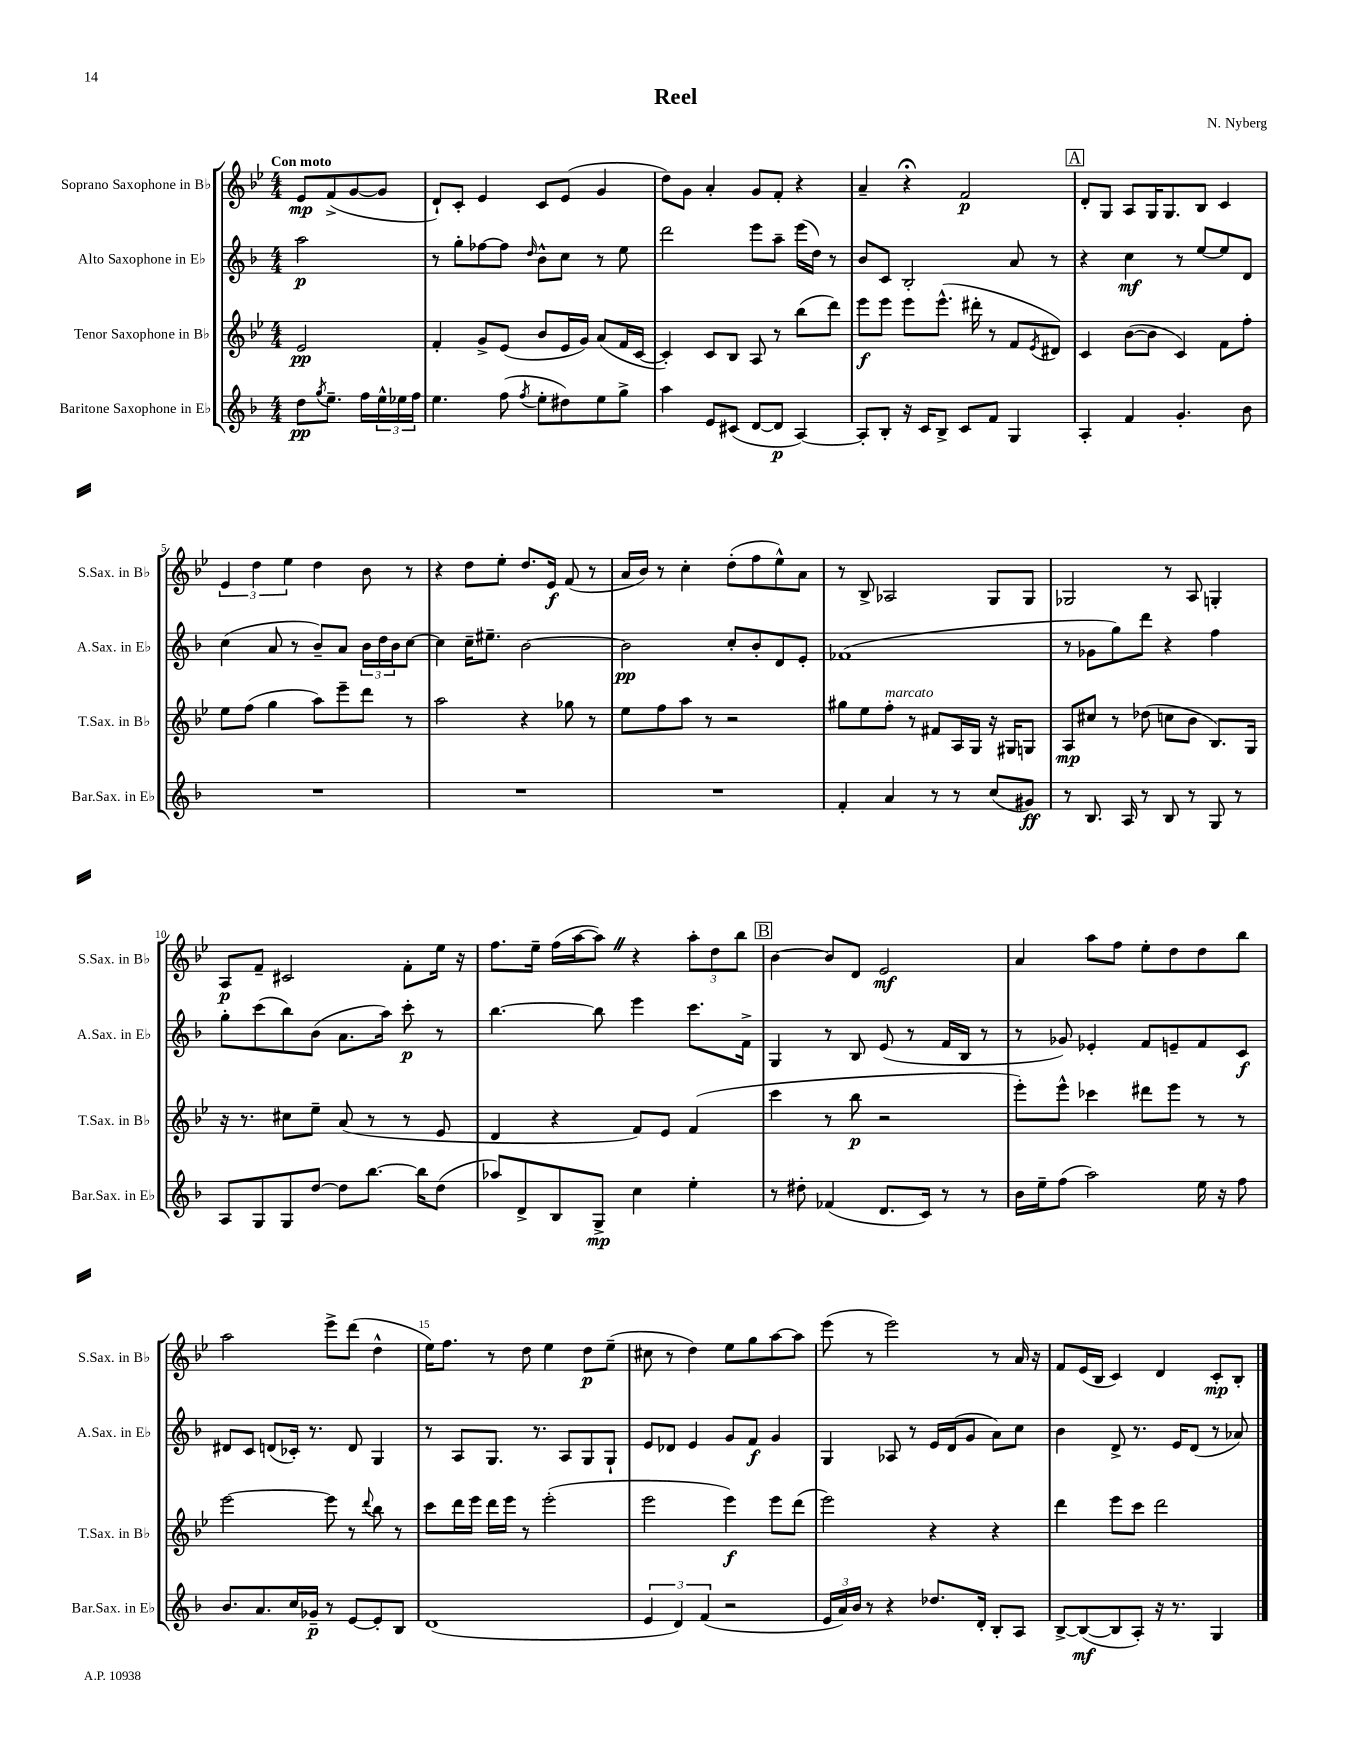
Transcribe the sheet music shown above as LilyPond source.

\header { title = "Reel" composer = "N. Nyberg" }
<<
\new StaffGroup <<
\new Staff = "s0" \with { instrumentName = "Soprano Saxophone in Bb" shortInstrumentName = "S.Sax. in Bb" } {
    \clef treble \key bes \major \numericTimeSignature \time 4/4 \partial 2 \tempo "Con moto"
    ees'8\mp f'8->( g'8~ g'8 |
    d'8-!) c'8-. ees'4 c'8 ees'8( g'4 |
    d''8) g'8 a'4-. g'8 f'8-. r4 |
    a'4-- r4\fermata f'2\p |
    \mark \markup { \box "A" } d'8-. g8 a8 g16 g8. bes8 c'4 |
    \tuplet 3/2 { ees'4 d''4 ees''4 } d''4 bes'8 r8 |
    r4 d''8 ees''8-. d''8. ees'16\f f'8( r8 |
    a'16 bes'16) r8 c''4-. d''8-.( f''8 ees''8-^) a'8 |
    r8 bes8-> aes2 g8 g8 |
    ges2 r8 a8 g4-. |
    a8\p f'8-- cis'2 f'8-. ees''16 r16 |
    f''8. ees''16-- f''16( a''16~ a''8) \once \override BreathingSign.text = \markup { \musicglyph "scripts.caesura.straight" } \breathe r4 \tuplet 3/2 { a''8-. d''8 bes''8 } |
    \mark \markup { \box "B" } bes'4~ bes'8 d'8 ees'2\mf |
    a'4 a''8 f''8 ees''8-. d''8 d''8 bes''8 |
    a''2 ees'''8-> d'''8( d''4-^ |
    ees''16) f''8. r8 d''8 ees''4 d''8\p ees''8--( |
    cis''8 r8 d''4) ees''8 g''8 a''8~ a''8 |
    ees'''8( r8 ees'''2) r8 a'16 r16 |
    f'8 ees'16( bes16 c'4) d'4 c'8-.\mp bes8-. \bar "|." |
}
\new Staff = "s1" \with { instrumentName = "Alto Saxophone in Eb" shortInstrumentName = "A.Sax. in Eb" } {
    \clef treble \key f \major \numericTimeSignature \time 4/4 \partial 2
    a''2\p |
    r8 g''8-. fes''8~ fes''8 \grace { d''16 } bes'8-^ c''8 r8 e''8 |
    d'''2 e'''8 a''8-- e'''16( d''16) r8 |
    bes'8 c'8 bes2-. a'8 r8 |
    \mark \markup { \box "A" } r4 c''4\mf r8 e''8~ e''8 d'8 |
    c''4( a'8 r8 bes'8--) a'8 \tuplet 3/2 { bes'16 d''16 bes'16 } c''8~ |
    c''4 c''16-- eis''8.-- bes'2~ |
    bes'2\pp c''8-. bes'8-. d'8 e'8-. |
    fes'1( |
    r8 ges'8 g''8) d'''8 r4 f''4 |
    g''8-. c'''8( bes''8) bes'8( a'8. a''16) c'''8-.\p r8 |
    bes''4.~ bes''8 e'''4 c'''8. f'16-> |
    \mark \markup { \box "B" } g4 r8 bes8 e'8( r8 f'16 bes16 r8 |
    r8 ges'8) ees'4-. f'8 e'8-- f'8 c'8\f |
    dis'8 c'8 d'8( ces'16-.) r8. d'8 g4 |
    r8 a8 g8. r8. a8 g8 g8-! |
    e'8 des'8 e'4 g'8 f'8\f g'4 |
    g4 aes8 r8 e'16 d'16( g'8 a'8) c''8 |
    bes'4 d'8-> r8. e'16 d'8( r8 aes'8) \bar "|." |
}
\new Staff = "s2" \with { instrumentName = "Tenor Saxophone in Bb" shortInstrumentName = "T.Sax. in Bb" } {
    \clef treble \key bes \major \numericTimeSignature \time 4/4 \partial 2
    ees'2\pp |
    f'4-. g'8-> ees'8( bes'8 ees'16 g'16) a'8( f'16 c'16~ |
    c'4-.) c'8 bes8 a8 r8 bes''8( d'''8) |
    ees'''8\f ees'''8 ees'''8 ees'''8.-^( dis'''16-. r8 f'8 \acciaccatura { ees'8 } dis'8) |
    \mark \markup { \box "A" } c'4 bes'8~( bes'8 c'4) f'8 f''8-. |
    ees''8 f''8( g''4 a''8) ees'''8-- d'''8 r8 |
    a''2 r4 ges''8 r8 |
    ees''8 f''8 a''8 r8 r2 |
    gis''8 ees''8 f''8-.^\markup { \italic "marcato" } r8 fis'8 a16 g16 r16 gis16 g8 |
    a8\mp cis''8 r8 des''8( c''8 bes'8 bes8.) g16 |
    r16 r8. cis''8 ees''8-- a'8( r8 r8 ees'8 |
    d'4 r4 f'8) ees'8 f'4( |
    \mark \markup { \box "B" } c'''4 r8 bes''8\p r2 |
    ees'''8-.) ees'''8-^ ces'''4 dis'''8 ees'''8 r8 r8 |
    ees'''2~ ees'''8 r8 \appoggiatura { d'''8 } bes''8 r8 |
    c'''8 d'''16 ees'''16 d'''16 ees'''16 r8 ees'''2-.( |
    ees'''2 ees'''4\f) ees'''8 d'''8( |
    ees'''2) r4 r4 |
    d'''4 ees'''8 c'''8 d'''2 \bar "|." |
}
\new Staff = "s3" \with { instrumentName = "Baritone Saxophone in Eb" shortInstrumentName = "Bar.Sax. in Eb" } {
    \clef treble \key f \major \numericTimeSignature \time 4/4 \partial 2
    d''8\pp \acciaccatura { g''8 } e''8.-- f''16 \tuplet 3/2 { e''16-^ ees''16 f''16 } |
    e''4. f''8( \acciaccatura { f''8 } e''8-. dis''8) e''8 g''8-> |
    a''4 e'8 cis'8( d'8~ d'8\p a4~) |
    a8-. bes8-. r16 c'16 bes8-> c'8 f'8 g4 |
    \mark \markup { \box "A" } a4-. f'4 g'4.-. bes'8 |
    R1 |
    R1 |
    R1 |
    f'4-. a'4 r8 r8 c''8( gis'8\ff) |
    r8 bes8. a16 r8 bes8 r8 g8 r8 |
    a8 g8 g8 d''8~ d''8 bes''8.~ bes''16 d''8( |
    aes''8) d'8-> bes8 g8->\mp c''4 e''4-. |
    \mark \markup { \box "B" } r8 dis''8-. fes'4( d'8. c'16) r8 r8 |
    bes'16 e''16-- f''8( a''2) e''16 r16 f''8 |
    bes'8. a'8. c''16 ges'16--\p r8 e'8~ e'8-. bes8 |
    d'1( |
    \tuplet 3/2 { e'4 d'4) f'4( } r2 |
    \tuplet 3/2 { e'16 a'16) bes'16 } r8 r4 des''8. d'16-. bes8-. a8 |
    bes8~-> bes8~\mf( bes8 a8-.) r16 r8. g4 \bar "|." |
}
>>
>>
\layout { \context { \Score \override BarNumber.break-visibility = ##(#f #t #t) barNumberVisibility = #(every-nth-bar-number-visible 5) } }
